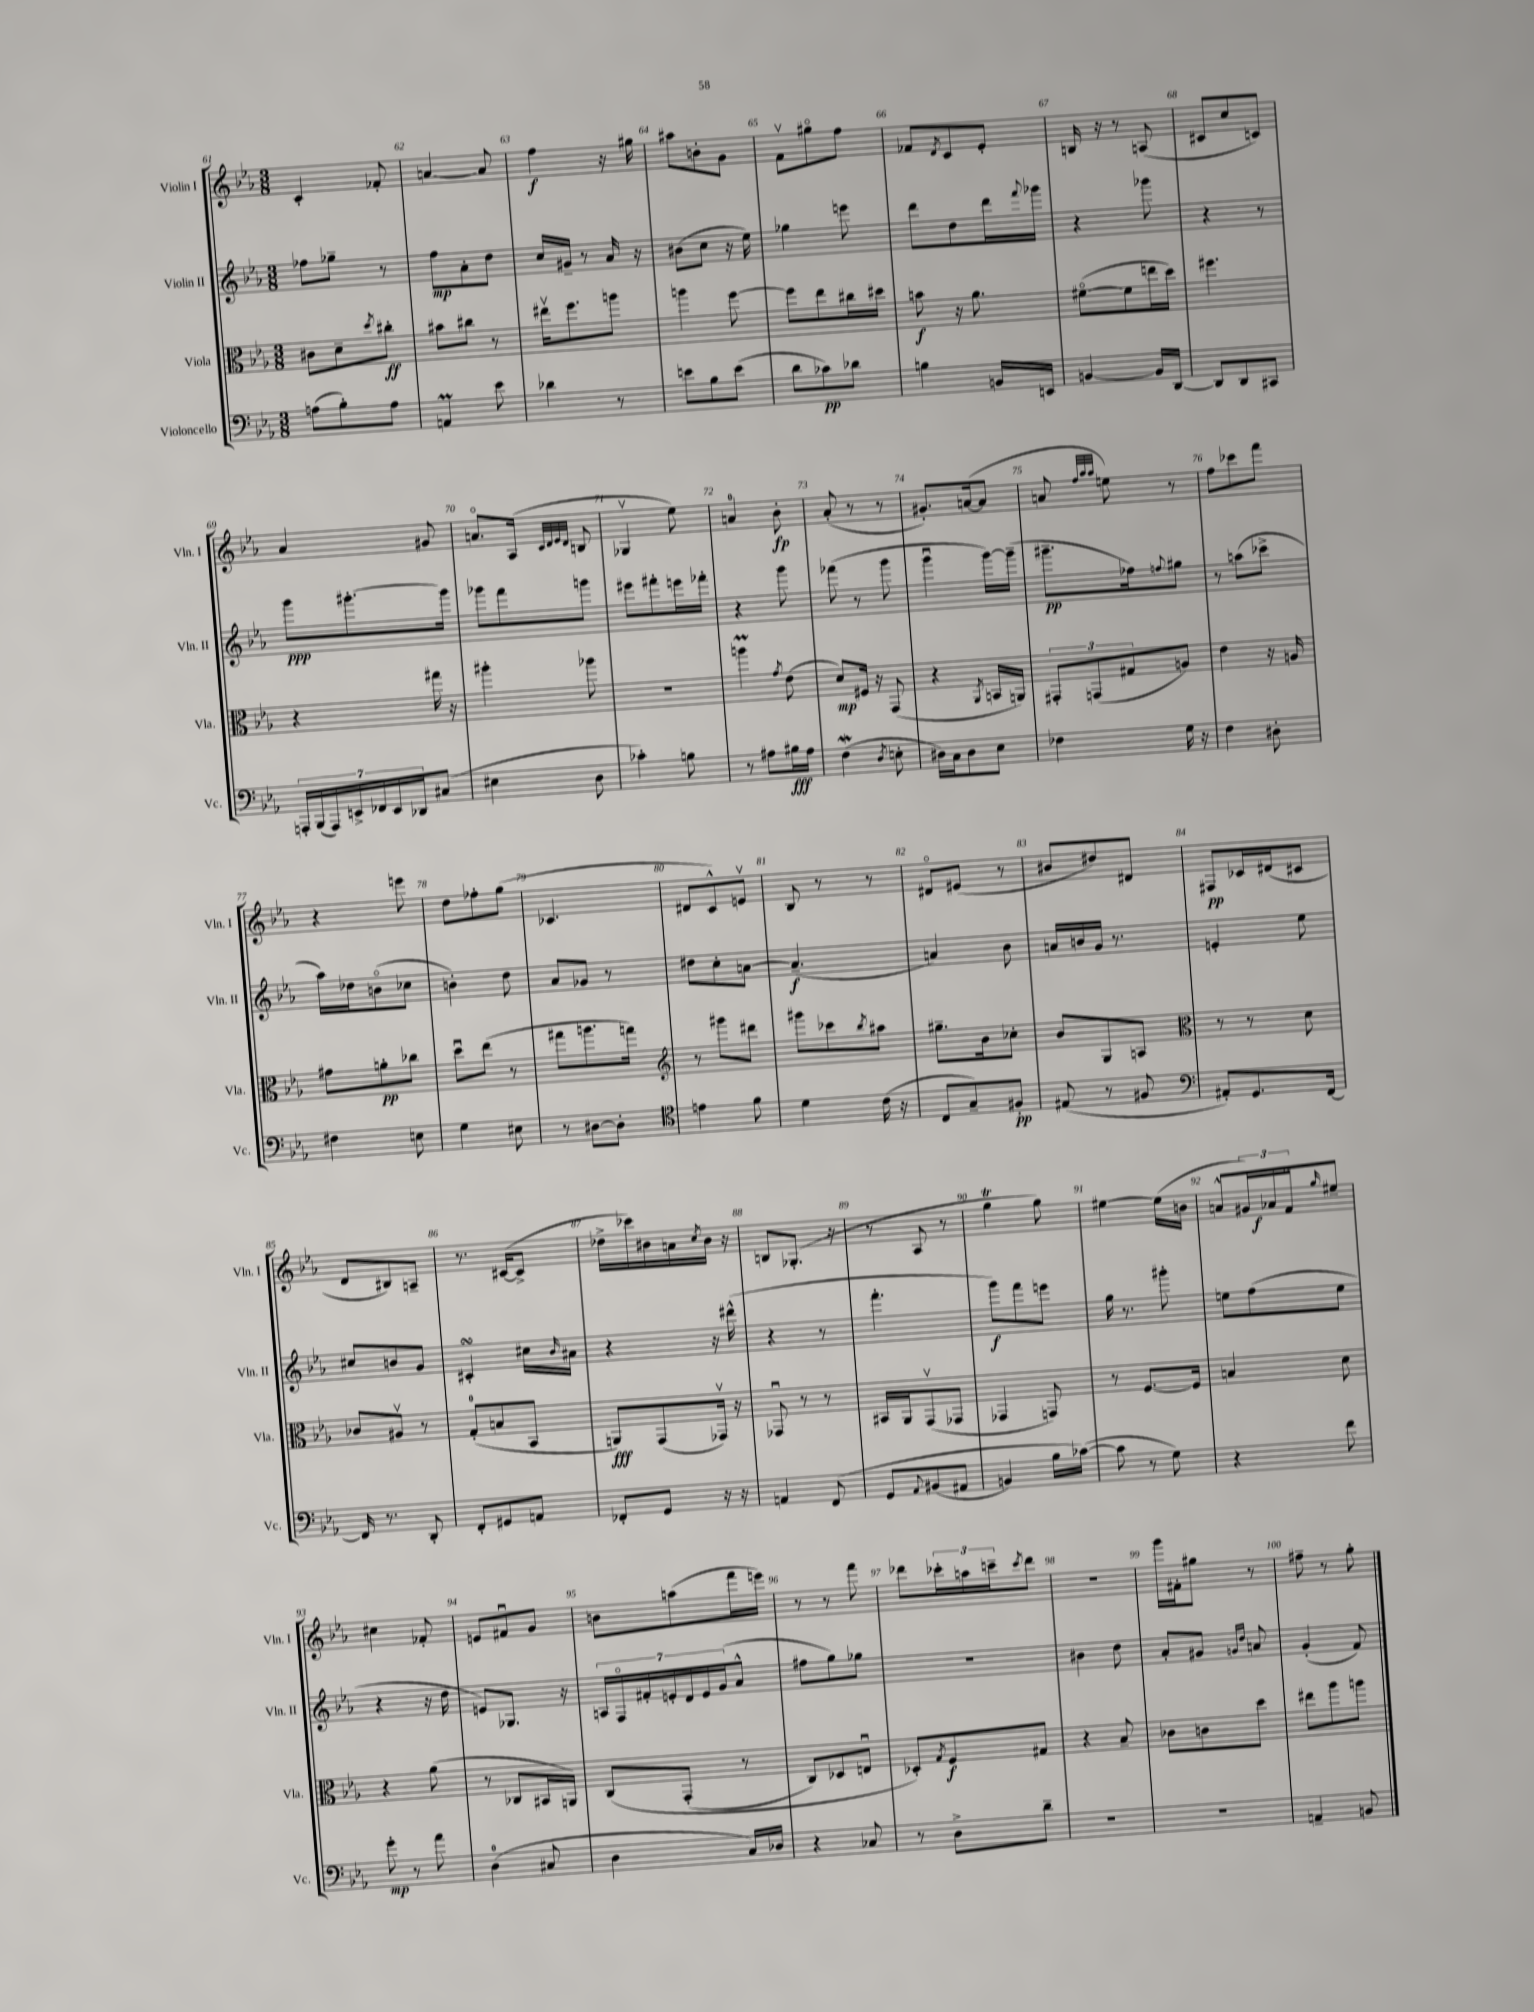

**kern	**dynam	**kern	**dynam	**kern	**dynam	**kern	**dynam
*part4	*part4	*part3	*part3	*part2	*part2	*part1	*part1
*staff4	*staff4	*staff3	*staff3	*staff2	*staff2	*staff1	*staff1
*I"Violoncello	*	*I"Viola	*	*I"Violin II	*	*I"Violin I	*
*I'Vc.	*	*I'Vla.	*	*I'Vln. II	*	*I'Vln. I	*
*clefF4	*	*clefC3	*	*clefG2	*	*clefG2	*
*k[b-e-a-]	*	*k[b-e-a-]	*	*k[b-e-a-]	*	*k[b-e-a-]	*
*M3/8	*	*M3/8	*	*M3/8	*	*M3/8	*
=61	=61	=61	=61	=61	=61	=61	=61
(8An\L	.	8c#X\L	.	8ff-X\L	.	4c'/	.
8B-'\)	.	8d~\	.	8gg-X~\J	.	.	.
.	.	8qdd/	.	.	.	.	.
8A\J	.	8cc#X'\J	ff	8r	.	8f-X'/	.
=62	=62	=62	=62	=62	=62	=62	=62
4AAnm/	.	8b#X\L	.	8ff\L	mp	[4an/	.
.	.	8cc#X\J	.	8a-'\	.	.	.
8e-\	.	8r	.	8dd\J	.	8a/]	.
=63	=63	=63	=63	=63	=63	=63	=63
4d-X\	.	16ee#Xv\KL	.	16cc/LL	.	4ff\	f
.	.	8.ff\	.	16g#X~/JJ	.	.	.
.	.	.	.	8r	.	.	.
8r	.	8aan\J	.	16a-/	.	16r	.
.	.	.	.	16r	.	16gg#X\	.
=64	=64	=64	=64	=64	=64	=64	=64
8en\L	.	4aan\	.	(8b#X\L	.	8aa#X\L	.
8B-\	.	.	.	8cc\J	.	8bn'\	.
(8e\J	.	[8ff\	.	16r	.	8g\J	.
.	.	.	.	16ee-\)	.	.	.
=65	=65	=65	=65	=65	=65	=65	=65
8d\L	.	8ff\L]	.	4gg-X\	.	8fv\L	.
8c-X\)	pp	8ee-\	.	.	.	8gg#X\	.
8d-X\J	.	16cc#X\L	.	8eeen\	.	8ff\J	.
.	.	16dd#X\JJ	.	.	.	.	.
=66	=66	=66	=66	=66	=66	=66	=66
4Bn\	.	8bn\	f	8ddd\L	.	8f-X/L	.
.	.	.	.	.	.	8qd/	.
.	.	16r	.	8dd\	.	8c/	.
.	.	8.a-\	.	.	.	.	.
16BBn/LL	.	.	.	16ddd\L	.	8e-'/J	.
.	.	.	.	8qqfff/	.	.	.
16EEn/JJ	.	.	.	16ggg-X\JJ	.	.	.
=67	=67	=67	=67	=67	=67	=67	=67
[4BBn/	.	([8f#X\L	.	4r	.	16Bn/	.
.	.	.	.	.	.	16r	.
.	.	8f#\]	.	.	.	8r	.
16BB/LL]	.	16een\L	.	8ggg-X\	.	(8An/	.
[16DD/JJ	.	16dd\JJ)	.	.	.	.	.
=68	=68	=68	=68	=68	=68	=68	=68
8DD/L]	.	4.ff#X\	.	4r	.	8c#X/L	.
8DD/	.	.	.	.	.	8cc/	.
8CC#X/J	.	.	.	8r	.	8cn/J)	.
!!LO:LB:g=z
=69	=69	=69	=69	=69	=69	=69	=69
28AAAn'/LL	.	4r	.	8ggg\L	ppp	4a-/	.
(28BBB-/	.	.	.	.	.	.	.
28AAA/)	.	.	.	.	.	.	.
28EEn^/	.	.	.	.	.	.	.
.	.	.	.	[8.ggg#X'\	.	.	.
28FF-X/	.	.	.	.	.	.	.
28EE/	.	.	.	.	.	.	.
28DD-X/J	.	.	.	.	.	.	.
(8C#X/J	.	16gg#X\	.	.	.	8g#X/	.
.	.	16r	.	16ggg#\Jk]	.	.	.
=70	=70	=70	=70	=70	=70	=70	=70
4E#X\	.	4aa#X'\	.	8ggg-X\L	.	8.an/L	.
.	.	.	.	8fff\	.	.	.
.	.	.	.	.	.	(16A-/Jk	.
.	.	.	.	.	.	32qqc/LLL	.
.	.	.	.	.	.	32qqd/	.
.	.	.	.	.	.	32qqe-/	.
.	.	.	.	.	.	32qqd/JJJ	.
8D\	.	8aa-X\	.	8gggn\J	.	8Bn/	.
=71	=71	=71	=71	=71	=71	=71	=71
4c-X'\)	.	4.r	.	8eee#X\L	.	4G-Xv/	.
.	.	.	.	8fff#X'\	.	.	.
8Bn\	.	.	.	16eeen\L	.	8ee-\)	.
.	.	.	.	16fff-X'\JJ	.	.	.
=72	=72	=72	=72	=72	=72	=72	=72
8r	.	4aanm\	.	4r	.	4an/	.
8A#X\L	.	.	.	.	.	.	.
.	.	8qg/	.	.	.	.	.
16B#X\L	fff	(8e-\	.	8ggg\	.	8b-'\	fp
16A#\JJ	.	.	.	.	.	.	.
=73	=73	=73	=73	=73	=73	=73	=73
(4FW\	.	8d/L)	mp	(8fff-X\	.	(8a-'/	.
.	.	16F#X/Jk	.	8r	.	8r	.
.	.	16r	.	.	.	.	.
8qD/	.	.	.	.	.	.	.
8En'\	.	(8GG/	.	8ggg\	.	8r	.
=74	=74	=74	=74	=74	=74	=74	=74
16D#X\LL)	.	4r	.	4gggu\	.	8.g#X'/L)	.
16C\J	.	.	.	.	.	.	.
8D#\	.	.	.	.	.	.	.
.	.	.	.	.	.	([16an/k	.
.	.	8qAA-/	.	.	.	.	.
8E-\J	.	16BBn/LL	.	[16ggg\LL)	.	8a/J]	.
.	.	16AAn/JJ)	.	(16ggg~\JJ]	.	.	.
=75	=75	=75	=75	=75	=75	=75	=75
4F-X\	.	12GG#X'/L	.	8.ggg#X~\L	pp	8an/	.
.	.	(12GGn/	.	.	.	.	.
.	.	.	.	.	.	32qqff/LLL	.
.	.	.	.	.	.	32qqaa-/	.
.	.	.	.	.	.	32qqaa-/JJJ	.
.	.	.	.	.	.	8een\)	.
.	.	12G#X/	.	.	.	.	.
.	.	.	.	16ff-X\k)	.	.	.
.	.	.	.	8qqffn/	.	.	.
16G\	.	8An/J)	.	8gg#X\J	.	8r	.
16r	.	.	.	.	.	.	.
=76	=76	=76	=76	=76	=76	=76	=76
4F\	.	4e-\	.	8r	.	8ff\L	.
.	.	.	.	(8aan\L	.	8ccc-X\	.
8D#X'\	.	16r	.	8ccc-X^\J	.	8fff\J	.
.	.	16An/	.	.	.	.	.
!!LO:LB:g=z
=77	=77	=77	=77	=77	=77	=77	=77
4F#X\	.	8g#X\L	.	16aa-\LL)	.	4r	.
.	.	.	.	16dd-X\J	.	.	.
.	.	8an'\	pp	(8bn\	.	.	.
8En\	.	8cc-X\J	.	8cc-X\J	.	8eeen\	.
=78	=78	=78	=78	=78	=78	=78	=78
4G\	.	8ddu\L	.	4bn'\)	.	8dd\L	.
.	.	(8ee-\J	.	.	.	8ff-X'\	.
8E#X\	.	8r	.	8dd\	.	(8gg\J	.
=79	=79	=79	=79	=79	=79	=79	=79
8r	.	8gg#X\L	.	8a-/L	.	4.c-X/	.
[8D#X\L	.	8.aan\	.	8g-X/J	.	.	.
8D#'\J]	.	.	.	8r	.	.	.
.	.	16ggn\Jk)	.	.	.	.	.
=80	=80	=80	=80	=80	=80	=80	=80
*clefC4	*	*clefG2	*	*	*	*	*
4en\	.	8r	.	8dd#X\L	.	8d#X/L	.
.	.	8ggg#X\L	.	8cc'\	.	8c^^/)	.
8f\	.	8ddd#X\J	.	[8an\J	.	8env/J	.
=81	=81	=81	=81	=81	=81	=81	=81
4d\	.	8ggg#X\L	.	(4.a~/]	f	8B-/	.
.	.	8ccc-X\	.	.	.	8r	.
.	.	8qbb-/	.	.	.	.	.
(16c\	.	8aa#X\J	.	.	.	8r	.
16r	.	.	.	.	.	.	.
=82	=82	=82	=82	=82	=82	=82	=82
8C/L	.	8.gg#X~\L	.	4an/)	.	8d#X/L	.
8G~/)	.	.	.	.	.	(8e#X/J	.
.	.	16b-\k	.	.	.	.	.
8F#X'/J	pp	8cc-X'\J	.	8b-\	.	8r	.
=83	=83	=83	=83	=83	=83	=83	=83
(8E#X/	.	8b-/L	.	16an/LL	.	8b#X/L	.
.	.	.	.	16bn/	.	.	.
8r	.	8G/	.	16g/JJ	.	8dd#X/)	.
.	.	.	.	8.r	.	.	.
8F#X/	.	8An/J	.	.	.	8d#X/J	.
=84	=84	=84	=84	=84	=84	=84	=84
*clefF4	*	*clefC3	*	*	*	*	*
8AA#X'/L)	.	8r	.	4en'/	.	8F#X/L	pp
8.GG/	.	8r	.	.	.	16c-X/L	.
.	.	.	.	.	.	(16d#X/J	.
.	.	8d\	.	8ee-\	.	8c#X/J	.
[16FF/Jk	.	.	.	.	.	.	.
!!LO:LB:g=z
=85	=85	=85	=85	=85	=85	=85	=85
16FF/]	.	8c-X/L	.	8cc#X/L	.	8d/L	.
8.r	.	.	.	.	.	.	.
.	.	8A#Xv/J	.	8bn/	.	8B#X/)	.
8DD'/	.	8r	.	8g/J	.	8An~/J	.
=86	=86	=86	=86	=86	=86	=86	=86
8FF'/L	.	(8G'/L	.	4c#XsSsS'/	.	8.r	.
8GG#X/	.	8Bn/	.	.	.	.	.
.	.	.	.	.	.	([16c#X/KL	.
8AAn/J	.	8BB-/J	.	16cc#X\LL	.	8c#^/J]	.
.	.	.	.	16qqb-/	.	.	.
.	.	.	.	16a#X\JJ	.	.	.
=87	=87	=87	=87	=87	=87	=87	=87
8FF-X'/L	.	8AAn/L)	fff	4r	.	16dd-X^\LL	.
.	.	.	.	.	.	16ccc-X\)	.
8GG/J	.	(8GG/	.	.	.	16b#X\	.
.	.	.	.	.	.	16an\	.
.	.	.	.	.	.	8qcc/	.
16r	.	16GG-Xv/Jk)	.	16r	.	16b#\JJ	.
16r	.	16r	.	(16ddd#X^^\	.	16r	.
=88	=88	=88	=88	=88	=88	=88	=88
4AAn/	.	8GG-Xu/	.	4r	.	8Bn/L	.
.	.	8r	.	.	.	(8.G-X'/J	.
(8FF/	.	8r	.	8r	.	.	.
.	.	.	.	.	.	16r	.
=89	=89	=89	=89	=89	=89	=89	=89
8GG/L	.	16BB#X/LL	.	4.fff'\	.	8r	.
.	.	16AA-/J	.	.	.	.	.
8qqAA-/	.	.	.	.	.	.	.
(8BB#X/	.	(8GGv/	.	.	.	8A-/	.
8AA#X/J	.	8GG-X/J	.	.	.	8r	.
=90	=90	=90	=90	=90	=90	=90	=90
4BBn/)	.	4GG-X/	.	8ggg\L)	f	4ggt\	.
.	.	.	.	8fff\	.	.	.
16B-\LL	.	8GGn/)	.	8eeen\J	.	8gg\)	.
([16c-X\JJ)	.	.	.	.	.	.	.
=91	=91	=91	=91	=91	=91	=91	=91
8c-\]	.	8r	.	16gg\	.	[4ee#X\	.
.	.	.	.	8.r	.	.	.
8r	.	[8.F/L	.	.	.	.	.
8G\)	.	.	.	8ggg#X'\	.	(16ee#\LL]	.
.	.	16F/Jk]	.	.	.	16bn\JJ	.
=92	=92	=92	=92	=92	=92	=92	=92
4r	.	4Bn/	.	8een\L	.	8an^^/L	.
.	.	.	.	(8ff\	.	24g#X/L)	.
.	.	.	.	.	.	24a-X/	f
.	.	.	.	.	.	24f/J	.
.	.	.	.	.	.	16qqgg/	.
8f\	.	8d\	.	8ee\J	.	8ee#X~/J	.
!!LO:LB:g=z
=93	=93	=93	=93	=93	=93	=93	=93
8g'\	mp	4r	.	4r	.	4cc#X\	.
8r	.	.	.	.	.	.	.
8a-\	.	(8a-\	.	16r	.	8f-X'/	.
.	.	.	.	16dd\	.	.	.
=94	=94	=94	=94	=94	=94	=94	=94
(4D\	.	8r	.	8en/L)	.	8en/L	.
.	.	8C-X/L	.	8.G-X/J	.	8f#Xu/	.
8C#X/	.	16BB#X/L	.	.	.	8g/J	.
.	.	16AAn/JJ)	.	16r	.	.	.
=95	=95	=95	=95	=95	=95	=95	=95
4D\	.	(8C/L	.	28An/LL	.	8bn\L	.
.	.	.	.	28F/	.	.	.
.	.	.	.	28f#X'/	.	.	.
.	.	.	.	28en'/	.	.	.
.	.	(8GG'/J	.	.	.	(8aan\	.
.	.	.	.	28d/	.	.	.
.	.	.	.	28e/	.	.	.
.	.	.	.	(28g/J	.	.	.
16C/LL)	.	8r	.	8a-^^/J	.	16fff\L	.
16D-X/JJ	.	.	.	.	.	16eeen\JJ)	.
=96	=96	=96	=96	=96	=96	=96	=96
4r	.	8C/L)	.	8ff#X\L	.	8r	.
.	.	8D-X/	.	8gg\)	.	8r	.
8C-X/	.	8Enu/J	.	8gg-X\J	.	8fff\	.
=97	=97	=97	=97	=97	=97	=97	=97
8r	.	8D-X'/L)	.	4.r	.	8ddd-X\L	.
.	.	8qG/	.	.	.	.	.
8D^\L	.	8F/	f	.	.	24ccc-X'\L	.
.	.	.	.	.	.	24aan\	.
.	.	.	.	.	.	24cccn~\J	.
.	.	.	.	.	.	8qccc/	.
8d~\J	.	8G#X/J	.	.	.	8ddd-\J	.
=98	=98	=98	=98	=98	=98	=98	=98
4.r	.	4r	.	4b#X\	.	4.r	.
.	.	8B-~/	.	8dd\	.	.	.
=99	=99	=99	=99	=99	=99	=99	=99
4.r	.	8c-X\L	.	8a-'/L	.	16ggg\LL	.
.	.	.	.	.	.	16f#X'\J	.
.	.	8cn\	.	8g#X/J	.	8gg#X\J	.
.	.	.	.	16qqgn/LL	.	.	.
.	.	.	.	16qqdd/JJ	.	.	.
.	.	8dd\J	.	8an/	.	8r	.
=100	=100	=100	=100	=100	=100	=100	=100
4AAn~/	.	8ee#X\L	.	(4g'/	.	8ff#X~\	.
.	.	8aa-\	.	.	.	8r	.
8BBn/	.	8aan\J	.	8f/)	.	8gg'\	.
==	==	==	==	==	==	==	==
*-	*-	*-	*-	*-	*-	*-	*-
